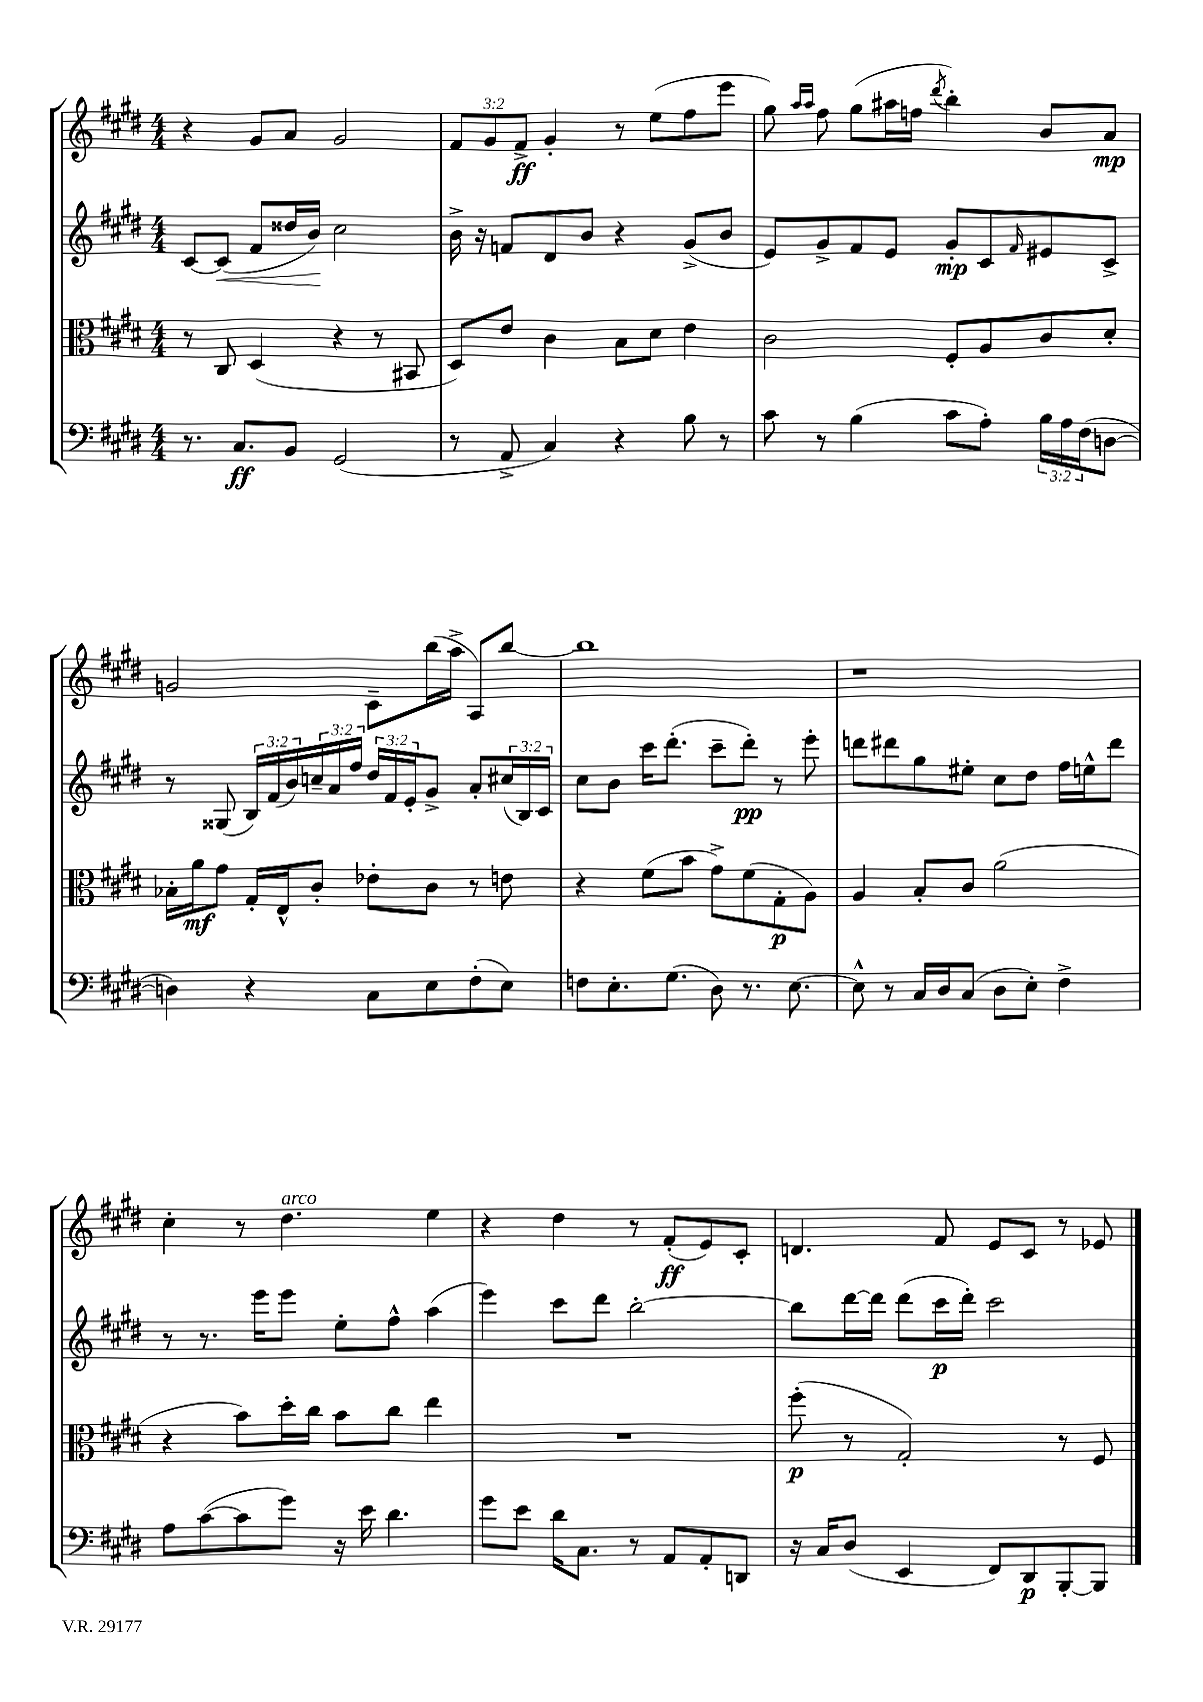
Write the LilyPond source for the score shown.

<<
\new StaffGroup <<
\new Staff = "s0" {
    \clef treble \key e \major \numericTimeSignature \time 4/4 \override Staff.TupletNumber.text = #tuplet-number::calc-fraction-text
    r4 gis'8 a'8 gis'2 |
    \tuplet 3/2 { fis'8 gis'8 fis'8->\ff } gis'4-. r8 e''8( fis''8 e'''8 |
    gis''8) \grace { a''16 a''16 } fis''8 gis''8( ais''16 f''16 \acciaccatura { dis'''8 } b''4-.) b'8 a'8\mp |
    g'2 cis'8-- b''16( a''16-> a8) b''8~ |
    b''1 |
    r1 |
    cis''4-. r8 dis''4.^\markup { \italic "arco" } e''4 |
    r4 dis''4 r8 fis'8-.\ff( e'8) cis'8-. |
    d'4. fis'8 e'8 cis'8 r8 ees'8 \bar "|." |
}
\new Staff = "s1" {
    \clef treble \key e \major \numericTimeSignature \time 4/4 \override Staff.TupletNumber.text = #tuplet-number::calc-fraction-text
    cis'8~ cis'8\<( fis'8 disis''16 b'16\!) cis''2 |
    b'16-> r16 f'8 dis'8 b'8 r4 gis'8->( b'8 |
    e'8) gis'8-> fis'8 e'8 gis'8-.\mp cis'8 \grace { fis'16 } eis'8 cis'8-> |
    r8 gisis8( \tuplet 3/2 { b16) fis'16( b'16) } \tuplet 3/2 { c''16-- a'16 fis''16 } \tuplet 3/2 { dis''16 fis'16 e'16-. } gis'8-> a'8-. \tuplet 3/2 { cis''16( b16) cis'16 } |
    cis''8 b'8 cis'''16 dis'''8.-.( cis'''8-- dis'''8-.\pp) r8 e'''8-. |
    d'''8 dis'''8 gis''8 eis''8-. cis''8 dis''8 fis''16 e''16-^ dis'''8 |
    r8 r8. e'''16 e'''8 e''8-. fis''8-^ a''4( |
    e'''4) cis'''8 dis'''8 b''2~-. |
    b''8 dis'''16~ dis'''16 dis'''8( cis'''16\p dis'''16-.) cis'''2 \bar "|." |
}
\new Staff = "s2" {
    \clef alto \key e \major \numericTimeSignature \time 4/4
    r8 cis8 dis4( r4 r8 bis,8 |
    dis8) e'8 cis'4 b8 dis'8 e'4 |
    cis'2 fis8-. a8 cis'8 dis'8-. |
    bes16-. a'16\mf gis'8 gis16-. e16-^ cis'8-. ees'8-. cis'8 r8 e'8 |
    r4 fis'8( b'8 gis'8->) fis'8( gis8-.\p a8) |
    a4 b8-. cis'8 a'2( |
    r4 b'8) dis''16-. cis''16 b'8 cis''8 e''4 |
    R1 |
    fis''8-.\p( r8 gis2-.) r8 fis8 \bar "|." |
}
\new Staff = "s3" {
    \clef bass \key e \major \numericTimeSignature \time 4/4 \override Staff.TupletNumber.text = #tuplet-number::calc-fraction-text
    r8. cis8.\ff b,8 gis,2( |
    r8 a,8-> cis4) r4 b8 r8 |
    cis'8 r8 b4( cis'8 a8-.) \tuplet 3/2 { b16 a16 fis16( } d8~ |
    d4) r4 cis8 e8 fis8-.( e8) |
    f8 e8.-. gis8.( dis8) r8. e8.~ |
    e8-^ r8 cis16 dis16 cis8( dis8 e8-.) fis4-> |
    a8 cis'8~( cis'8 gis'8) r16 e'16 dis'4. |
    gis'8 e'8 dis'16 cis8. r8 a,8 a,8-. d,8 |
    r16 cis16 dis8( e,4 fis,8) dis,8\p b,,8~-. b,,8 \bar "|." |
}
>>
>>
\layout { \context { \Score \remove "Bar_number_engraver" } }
